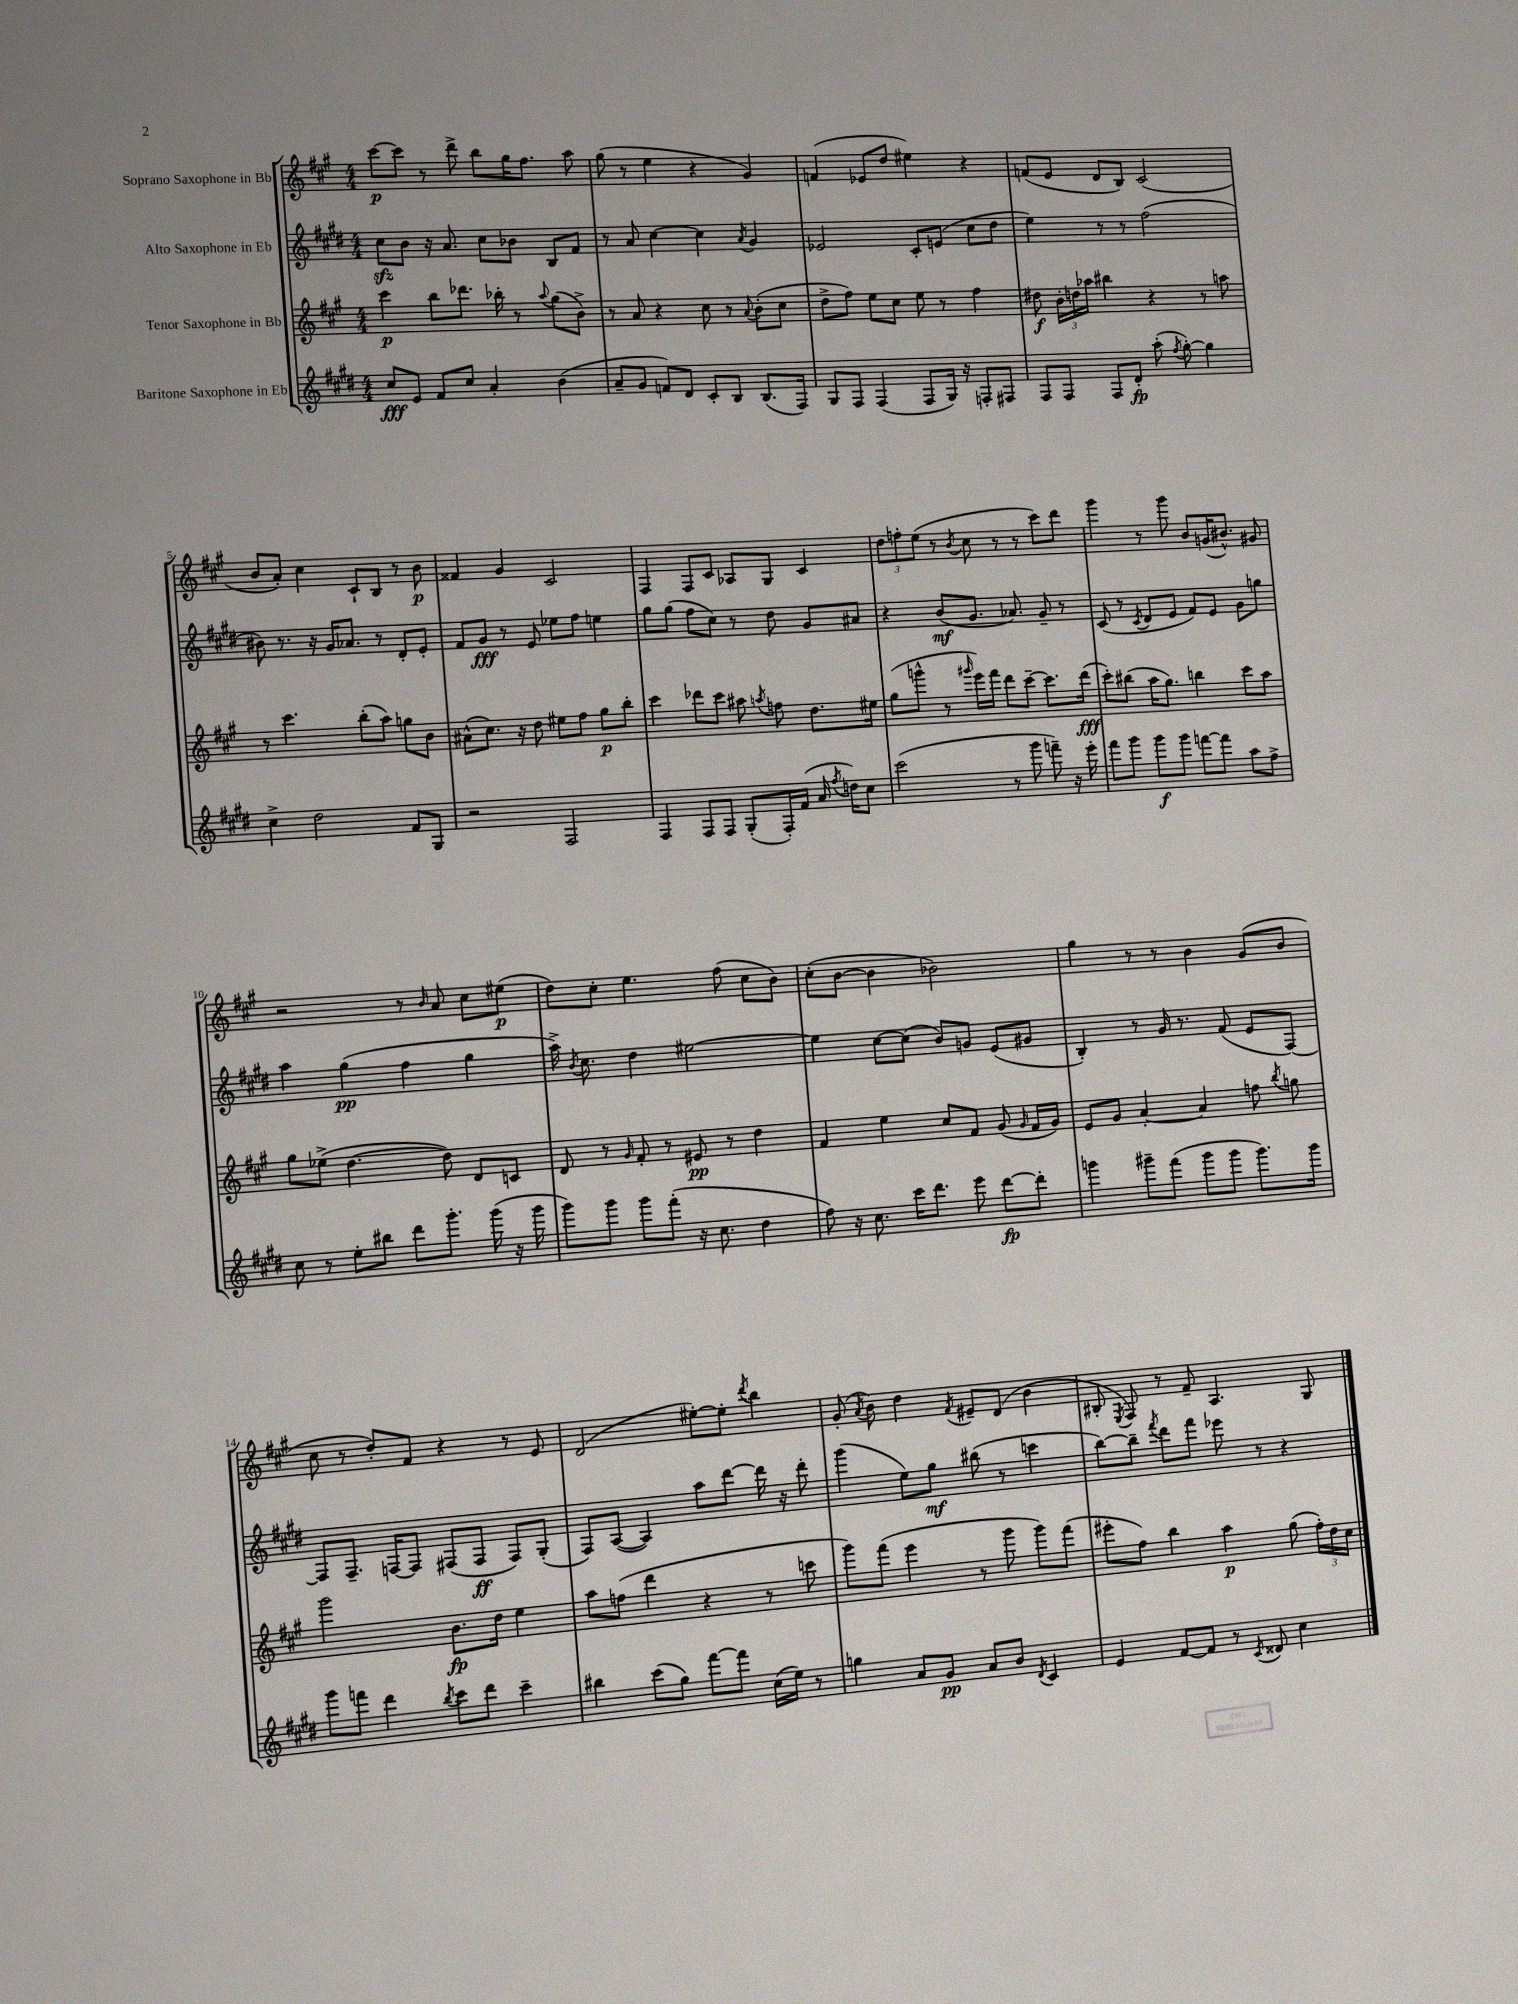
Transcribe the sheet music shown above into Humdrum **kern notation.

**kern	**kern	**kern	**kern
*staff4	*staff3	*staff2	*staff1
*clefG2	*clefG2	*clefG2	*clefG2
*k[f#c#g#d#]	*k[f#c#g#]	*k[f#c#g#d#]	*k[f#c#g#]
*M4/4	*M4/4	*M4/4	*M4/4
8cc#	4ccc#	8cc#	[8ccc#
8e	.	8b	8ccc#]
8f#	8bb	16r	8r
.	.	8.a	.
8cc#	8.ddd-	.	8ddd^
4a'	.	8cc#	8bb
.	16bb-'	.	.
.	8r	8b-	16gg#
.	.	.	8.ff#
.	8qqaa	.	.
(4b	(8gg#	8B	.
.	8b^)	8f#	8aa
=	=	=	=
8a~	8r	8r	(8gg#
8g#	8a	8a	8r
8f)	4r	[4cc#	4ee
8d#	.	.	.
8c#'	8cc#	4cc#]	4r
8B	8r	.	.
.	8qqa	8qa	.
(8.B	(8b'	4g#	4g#)
.	8cc#	.	.
16F#)	.	.	.
=	=	=	=
8G#	8dd^	2e-	(4f
8F#	8ff#)	.	.
(4F#	8ee	.	8e-
.	8cc#	.	8dd
8F#	8ee	8c#'	4ee#)
16G#)	8r	(8e	.
16r	.	.	.
8F'	4ff#	8cc#	4r
8F#	.	8dd#	.
=	=	=	=
8F#	8dd#	4ee)	(8f
8F#	24b'	.	8e
.	24dd	.	.
.	24aa-	.	.
8F#	4bb#	8r	8d
8d#'	.	8r	8B)
(8aa'	4r	(2ff#	(2c#
8qff#	.	.	.
[8gg#')	.	.	.
4gg#]	8r	.	.
.	8aa	.	.
=	=	=	=
4cc#^	8r	8b#)	8b
.	4.ccc#	8.r	8a')
2dd#	.	.	4cc#
.	.	16r	.
.	.	16g#	.
.	.	8.a-	.
.	(8bb'	.	8c#`
.	8aa)	8r	8B
8f#	8gg	8d#'	8r
8G#	8b	8e'	8b
=	=	=	=
2r	(8a#^^	8f#	4f##
.	8.cc#)	8g#	.
.	.	8r	4g#
.	16r	.	.
.	8dd	8e	.
2F#	8ee#	8ee-	2c#
.	8ff#	8ff#	.
.	8gg#	4ee	.
.	8bb'	.	.
=	=	=	=
4F#	4ccc#	8gg#	4F#
.	.	(8gg#	.
8F#	8ddd-	8ff#	8F#
8F#	8ccc#	8cc#)	8c#
(8G#'	8aa#	8r	8A-
.	8qaa	.	.
16F#')	8ff	8dd#	8G#
(16f#	.	.	.
16a	8.dd	8g#	4c#
8qff#	.	.	.
16dd)	.	.	.
8cc#	.	8a#	.
.	16ee#	.	.
=	=	=	=
(2ccc#	(8gg#	4r	12dd
.	.	.	12ff'
.	8ggg^^	.	.
.	.	.	(12ee
.	8r	(8b	8r
.	16qqggg#	.	8qb
.	16eee)	8.g#	8cc#
.	16fff#	.	.
8r	8ddd	.	8r
.	.	8.a-)	.
8ggg#	[8ccc#~	.	8r
8fff~)	8.ccc#]	8g#~	8ccc#)
16r	.	8r	8ddd
16eee'	(16ddd	.	.
=	=	=	=
8fff#	8ccc#')	(8c#	4ggg#
8ggg#	(8bb#	8r	.
.	.	8qc#	.
8ggg#	16aa	8d#	8r
.	8.gg#)	.	.
8ggg#	.	8e	8ggg#
[8fff	4bb	8f#)	8b
8fff]	.	8e	(16g
.	.	.	8.b#^^)
8aa	8ccc#	8g#	.
8ff#^	8aa	8gg	8g#
=	=	=	=
8cc#	8gg#	4aa	2r
8r	(8ee-^	.	.
8ee'	[4.dd	(4gg#	.
8bb#	.	.	.
8ddd#	.	4ff#	8r
.	.	.	16qqb
8.ggg#'	8dd])	.	8a
.	8d	4gg#	8cc#
(16ggg#	.	.	.
16r	8c	.	(8ee#
16ggg#	.	.	.
=	=	=	=
8ggg#)	8d	16aa^)	8dd)
.	.	8qb	.
.	.	8.cc#	.
8ggg#	8r	.	8cc#'
.	16qqg#	.	.
8ggg#	8f#'	4dd#	4.ee
(8fff#'	8r	.	.
16r	8e#	[2ee#	.
8.cc#	.	.	.
.	8r	.	(8ff#
4dd#	4dd	.	8cc#
.	.	.	8b)
=	=	=	=
8ff#)	4f#	4ee#]	(8cc#'
16r	.	.	[8b
8.cc#	.	.	.
.	4ee	[8cc#	4b]
16ccc#	.	(8cc#]	.
8.ddd#	.	.	.
.	8cc#	8b)	2b-)
8eee	8f#	8g	.
[8ddd#	(8g#	(8e	.
.	16qqg#	.	.
8ddd#']	16f#	8g#	.
.	16g#)	.	.
=	=	=	=
4ggg	8e	4B')	4gg#
.	8g#	.	.
8ggg#~	[4a'	8r	8r
(8fff#	.	16g#	8r
.	.	8.r	.
8ggg#	4a]	.	4b
8ggg#	.	(8f#	.
8.ggg#)	8ff	8e	(8g#
.	8qbb	.	.
.	8gg	[8F#)	8b
16ggg#	.	.	.
=	=	=	=
8ggg#	2ggg#	8F#]	8cc#
8fff	.	8.F#~	8r
4ddd#	.	.	8dd')
.	.	[16F	.
.	.	8F]	8f#
8qbb	.	.	.
8ccc#	8.b	(8F#	4r
8ddd#	.	8F#	.
.	16dd	.	.
4ccc#~	4ee	8F#)	8r
.	.	(8G#'	8e
=	=	=	=
4bb#	8aa	8F#)	(2d
.	(8ff	([8A	.
(8ccc#	4ddd	4A])	.
8gg#)	.	.	.
[8fff#	4r	8aa	[8ee#')
8fff#]	.	[8ddd#	8ee#']
.	.	.	8qddd
(16cc#	8r	16ddd#]	4bb
16ee)	.	16r	.
8r	8ccc	8ddd#'	.
=	=	=	=
4gg	8ggg#)	(4ggg#	(8g#'
.	.	.	8qa
.	(8fff#	.	8b)
8a	4eee	8ee)	4dd
8g#	.	8gg#	.
.	.	.	8qf#
8a	8r	(8bb#	8e#~
8b	8ggg#	8r	(8d
8qd#	.	.	.
4c#	8ggg#)	4ccc	4b
.	(8fff#	.	.
=	=	=	=
4e	8eee#'	[8bb)	8B#'
.	.	.	8qE
.	8ff#)	8bb~]	8F#)
.	.	8qfff#	.
[8f#	4bb	8ddd#	8r
8f#]	.	8fff#	8f#~
8r	4aa	8eee-	4.A
8qc#	.	.	.
8d##	.	8r	.
4cc#	(8gg#	4r	.
.	24ff#')	.	8G#
.	24dd	.	.
.	24cc#	.	.
==	==	==	==
*-	*-	*-	*-
